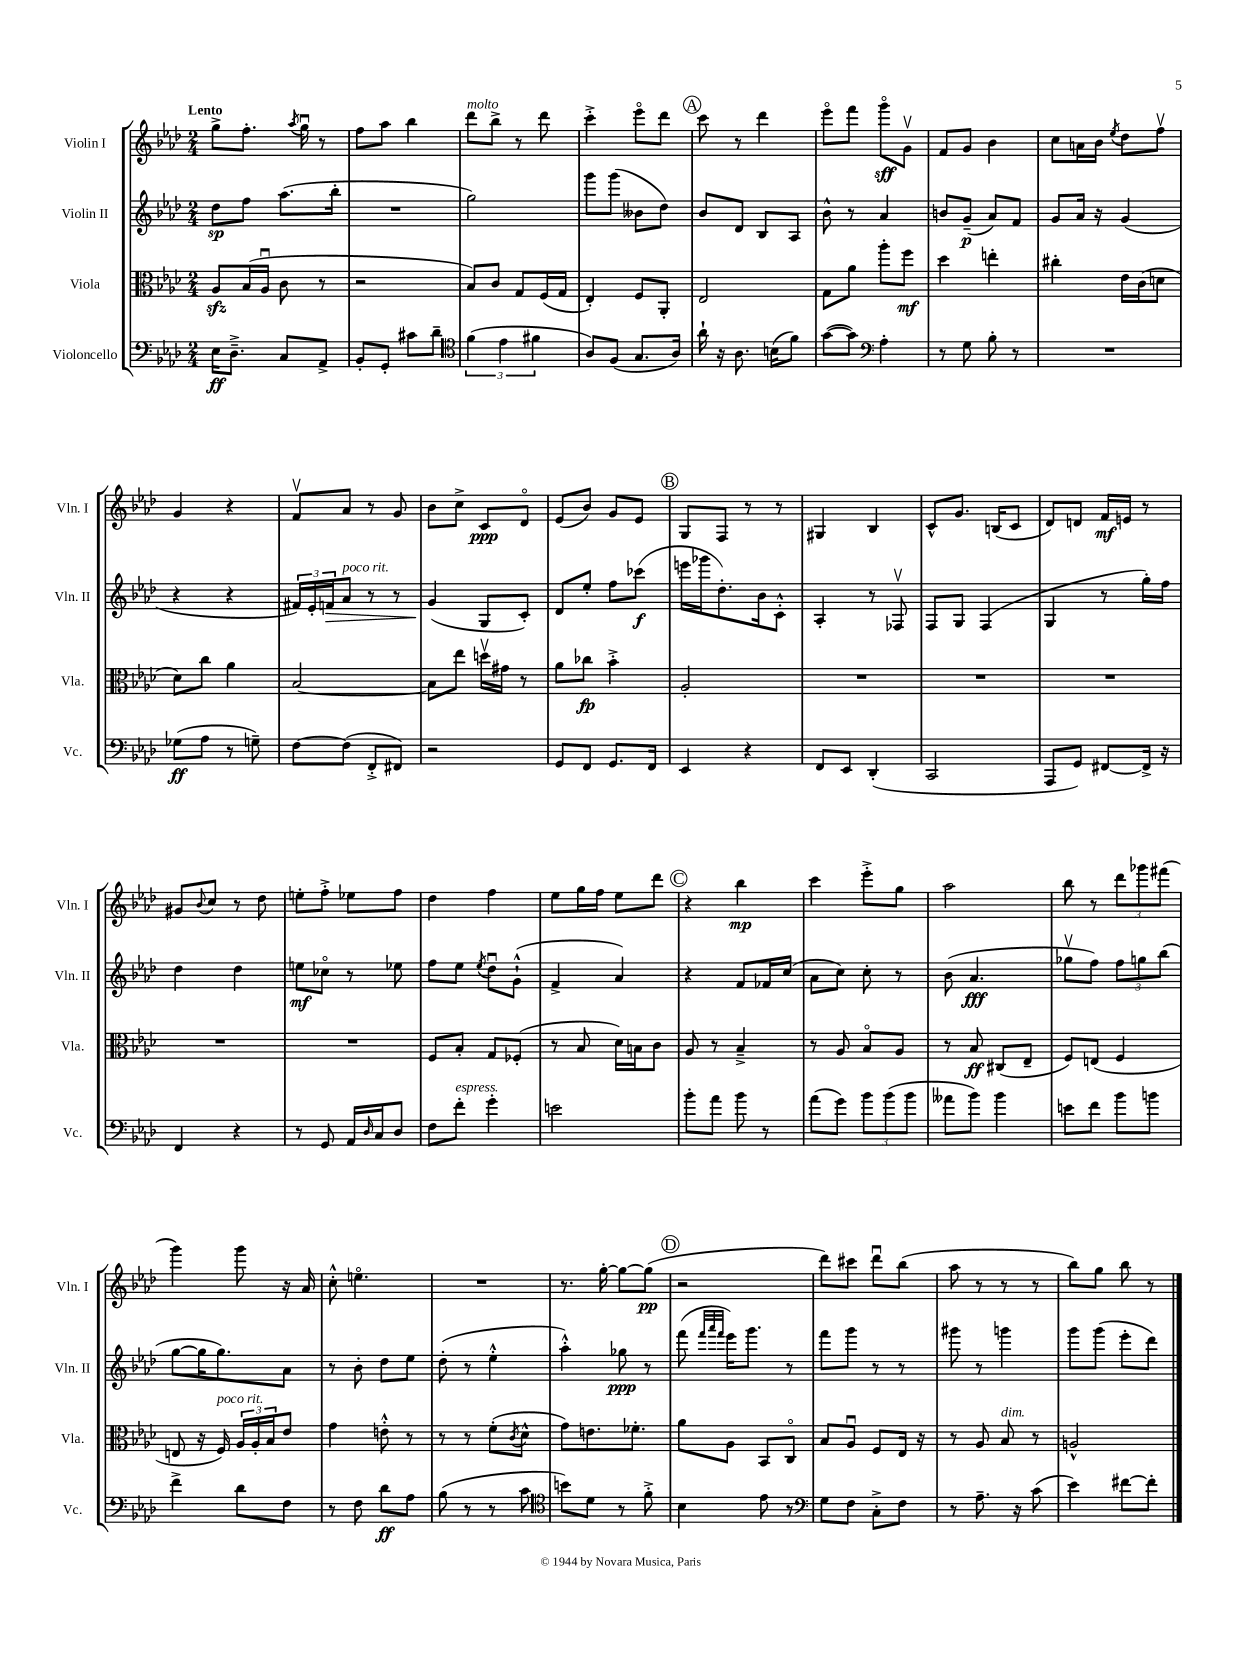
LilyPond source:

<<
\new StaffGroup <<
\new Staff = "s0" \with { instrumentName = "Violin I" shortInstrumentName = "Vln. I" } {
    \clef treble \key aes \major \numericTimeSignature \time 2/4 \tempo "Lento"
    g''8-> f''8.-. \acciaccatura { aes''8 } g''16\downbow r8 |
    f''8 aes''8 bes''4 |
    des'''8^\markup { \italic "molto" } bes''8-> r8 des'''8 |
    c'''4-.-> ees'''8\flageolet des'''8 |
    \mark \markup { \circle "A" } c'''8 r8 des'''4 |
    ees'''8\flageolet f'''8 g'''8\flageolet\sff g'8\upbow |
    f'8 g'8 bes'4 |
    c''8 a'16 bes'16 \acciaccatura { ees''8 } des''8 f''8\upbow |
    g'4 r4 |
    f'8\upbow aes'8 r8 g'8 |
    bes'8 c''8-> c'8\ppp des'8\flageolet |
    ees'8( bes'8) g'8 ees'8 |
    \mark \markup { \circle "B" } g8 f8 r8 r8 |
    gis4 bes4 |
    c'8-^ g'8. b16( c'8 |
    des'8) d'8 f'16\mf e'16 r8 |
    gis'8 \appoggiatura { bes'8 } c''8 r8 des''8 |
    e''8-. f''8-.-> ees''8 f''8 |
    des''4 f''4 |
    ees''8 g''16 f''16 ees''8 des'''8 |
    \mark \markup { \circle "C" } r4 bes''4\mp |
    c'''4 ees'''8-.-> g''8 |
    aes''2 |
    bes''8 r8 \tuplet 3/2 { des'''8 ges'''8 fis'''8( } |
    g'''4) g'''8 r16 aes'16 |
    c''8-.-^ e''4.\flageolet |
    R2 |
    r8. g''16~-. g''8~ g''8\pp( |
    \mark \markup { \circle "D" } r2 |
    des'''8) cis'''8 des'''8\downbow bes''8( |
    aes''8 r8 r8 r8 |
    bes''8) g''8 bes''8 r8 \bar "|." |
}
\new Staff = "s1" \with { instrumentName = "Violin II" shortInstrumentName = "Vln. II" } {
    \clef treble \key aes \major \numericTimeSignature \time 2/4
    des''8\sp f''8 aes''8.( bes''16-. |
    R2 |
    g''2) |
    g'''8 g'''8( beses'8 des''8) |
    \mark \markup { \circle "A" } bes'8 des'8 bes8 aes8 |
    bes'8-^ r8 aes'4 |
    b'8 g'8--\p( aes'8) f'8 |
    g'8 aes'16 r16 g'4( |
    r4 r4 |
    \tuplet 3/2 { fis'16) ees'16-. f'16\> } aes'8^\markup { \italic "poco rit." } r8 r8 |
    g'4\!( g8 c'8-.) |
    des'8 ees''8-. f''8 ces'''8\f( |
    \mark \markup { \circle "B" } e'''16 ges'''16 des''8.-.) bes'16 c'8-.-^ |
    aes4-. r8 fes8\upbow |
    f8 g8 f4( |
    g4 r8 g''16-.) f''16 |
    des''4 des''4 |
    e''8\mf ces''8\flageolet r8 ees''8 |
    f''8 ees''8 \acciaccatura { ees''8 } des''8\downbow g'8-!-^( |
    f'4-> aes'4) |
    \mark \markup { \circle "C" } r4 f'8 fes'16 c''16( |
    aes'8 c''8) c''8-. r8 |
    bes'8( aes'4.\fff |
    ges''8\upbow f''8) \tuplet 3/2 { f''8 g''8 bes''8( } |
    g''8~ g''16 g''8.) aes'8 |
    r8 bes'8-. des''8 ees''8 |
    des''8-.( r8 ees''4-.-^ |
    aes''4-.-^) ges''8\ppp r8 |
    \mark \markup { \circle "D" } f'''8( \grace { f'''32 aes'''32 f'''32 } ees'''16) g'''8. r8 |
    f'''8 g'''8 r8 r8 |
    gis'''8 r8 g'''4 |
    g'''8 g'''8( ees'''8-. des'''8) \bar "|." |
}
\new Staff = "s2" \with { instrumentName = "Viola" shortInstrumentName = "Vla." } {
    \clef alto \key aes \major \numericTimeSignature \time 2/4
    aes8\sfz bes16( aes16\downbow c'8 r8 |
    r2 |
    bes8) c'8 g8 f16( g16 |
    ees4-.) f8 aes,8-. |
    \mark \markup { \circle "A" } ees2 |
    g8 aes'8 aes''8-. f''8\mf |
    des''4 e''4-. |
    cis''4-. ees'16 c'16( d'8 |
    des'8) c''8 aes'4 |
    bes2~ |
    bes8 ees''8 d''16\upbow gis'16 r8 |
    aes'8 ces''8\fp bes'4-.-> |
    \mark \markup { \circle "B" } aes2-. |
    R2 |
    R2 |
    R2 |
    R2 |
    R2 |
    f8 bes8-. g8 fes8-.( |
    r8 bes8 des'16) b16 c'8 |
    \mark \markup { \circle "C" } aes8 r8 bes4---> |
    r8 aes8 bes8\flageolet aes8 |
    r8 bes8\ff cis8( ees8-- |
    f8) e8( f4 |
    e8 r16 f16^\markup { \italic "poco rit." }) \tuplet 3/2 { aes16 aes16-. bes16 } ees'8 |
    g'4 e'8-.-^ r8 |
    r8 r8 f'8-.( \acciaccatura { c'8 } des'8-^ |
    g'8) e'8. fes'8.-. |
    \mark \markup { \circle "D" } aes'8 aes8 bes,8 c8\flageolet |
    bes8 aes8\downbow f8 ees16 r16 |
    r8 aes8 bes8^\markup { \italic "dim." } r8 |
    a2-^ \bar "|." |
}
\new Staff = "s3" \with { instrumentName = "Violoncello" shortInstrumentName = "Vc." } {
    \clef bass \key aes \major \numericTimeSignature \time 2/4
    ees16\ff des8.---> c8 aes,8-> |
    bes,8-. g,8-. cis'8 des'8-- |
    \clef tenor \tuplet 3/2 { f'4( ees'4 fis'4 } |
    aes8) f8( g8. aes16) |
    \mark \markup { \circle "A" } aes'16-! r16 aes8. b16( f'8) |
    g'8~( g'8) \clef bass aes4-. |
    r8 g8 bes8-. r8 |
    R2 |
    ges8\ff( aes8 r8 g8--) |
    f8~ f8( f,8-.-> fis,8) |
    r2 |
    g,8 f,8 g,8. f,16 |
    \mark \markup { \circle "B" } ees,4 r4 |
    f,8 ees,8 des,4-.( |
    c,2 |
    aes,,8 g,8) fis,8~ fis,16-> r16 |
    f,4 r4 |
    r8 g,8 aes,16 \grace { des16 } c16 des8 |
    f8 f'8-.^\markup { \italic "espress." } g'4-. |
    e'2 |
    \mark \markup { \circle "C" } bes'8-. aes'8 bes'8 r8 |
    aes'8( g'8) \tuplet 3/2 { bes'8 bes'8( bes'8 } |
    aeses'8 bes'8) bes'4 |
    e'8 f'8 bes'8 b'8 |
    f'4-> des'8 f8 |
    r8 f8 des'8\ff aes8 |
    bes8( r8 r8 c'8 |
    \clef tenor b'8) des'8 r8 f'8-.-> |
    \mark \markup { \circle "D" } bes4 ees'8 r8 |
    \clef bass g8 f8 c8-.-> f8 |
    r8 aes8.-- r16 c'8( |
    ees'4) fis'8~ fis'8-. \bar "|." |
}
>>
>>
\layout { \context { \Score \remove "Bar_number_engraver" } }
